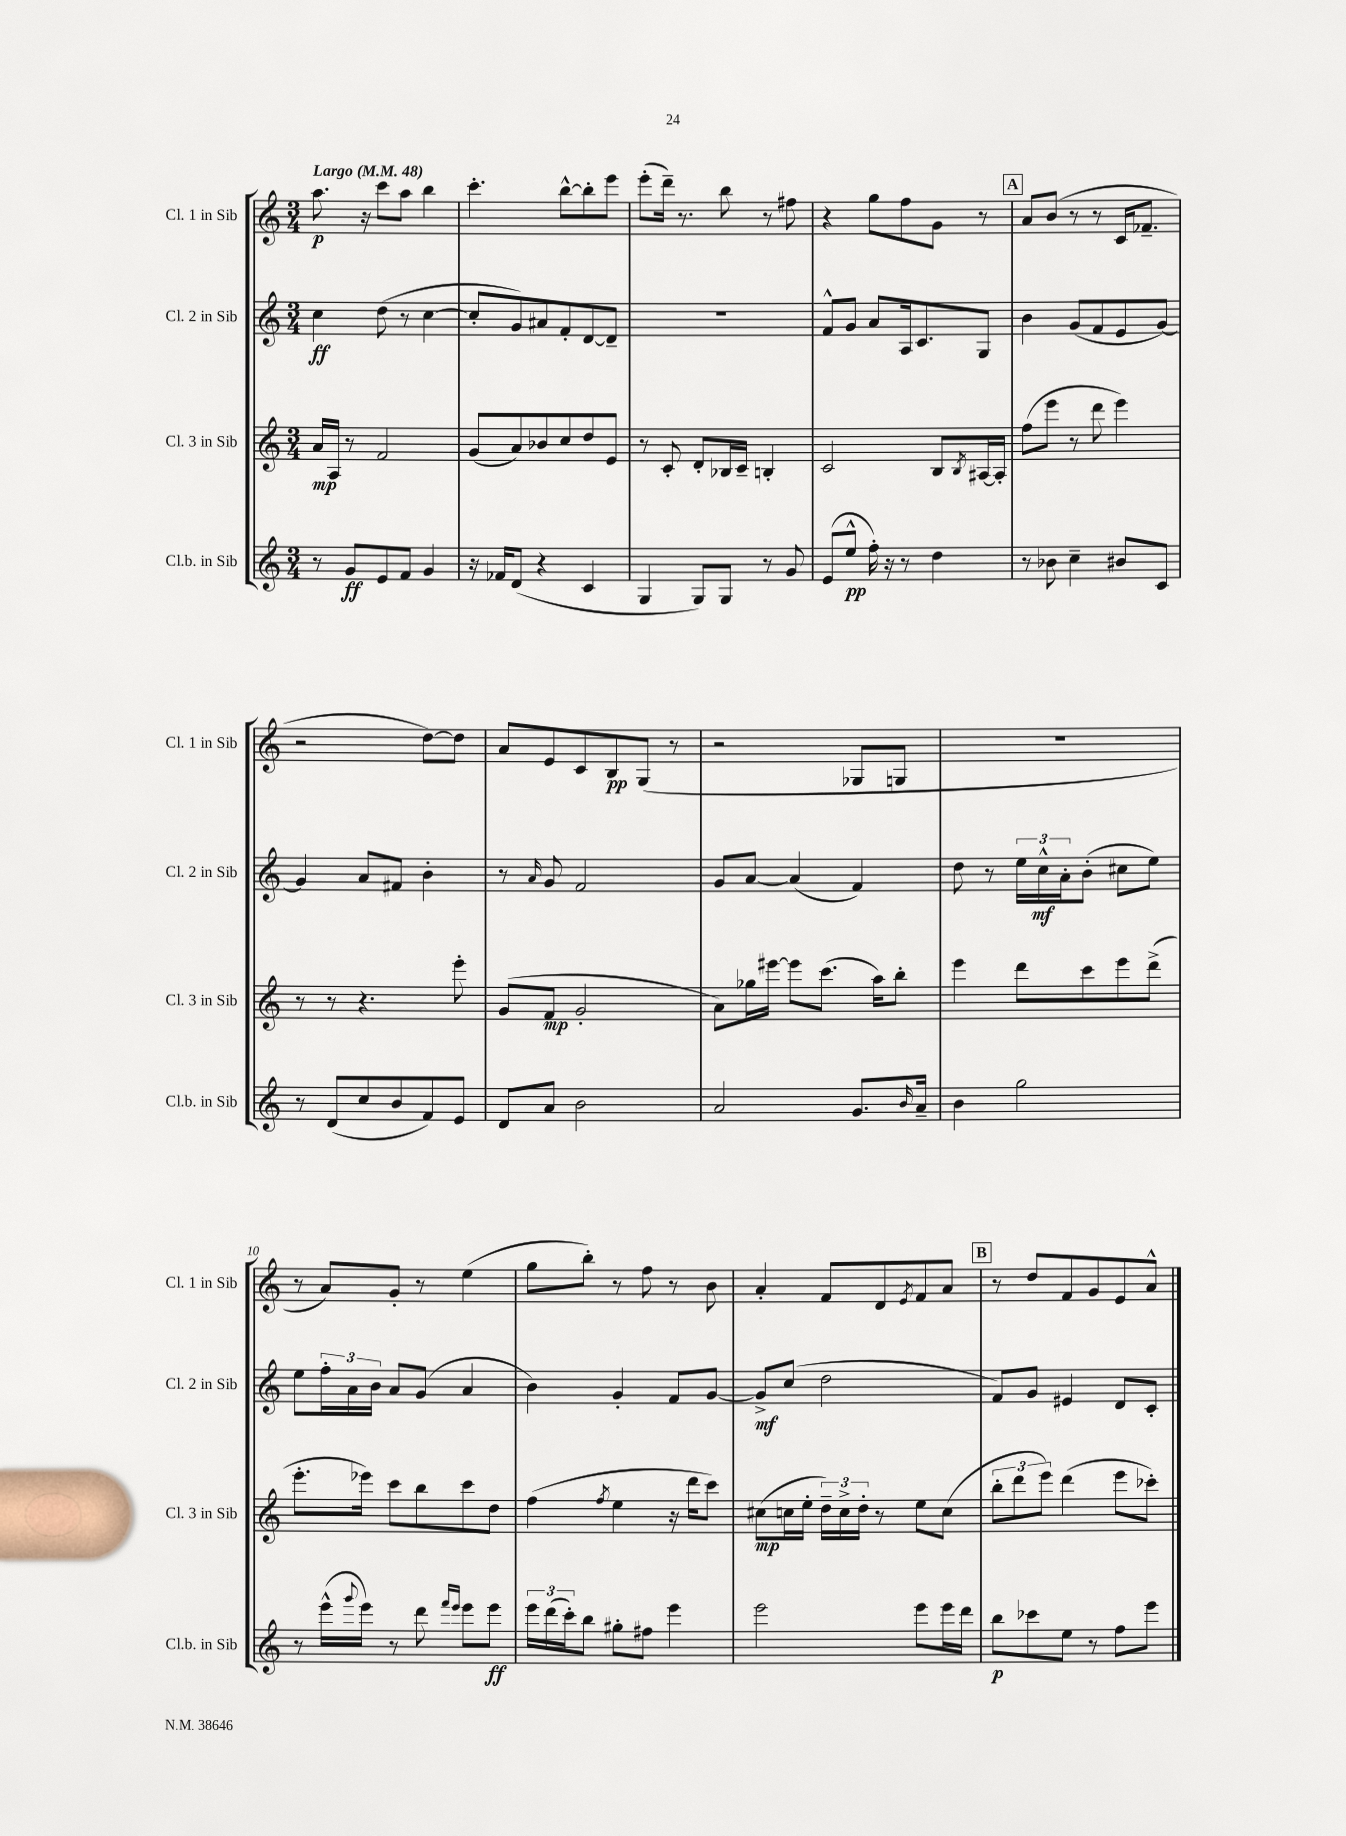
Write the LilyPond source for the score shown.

<<
\new StaffGroup <<
\new Staff = "s0" \with { instrumentName = "Cl. 1 in Sib" shortInstrumentName = "Cl. 1 in Sib" } {
    \clef treble \key c \major \numericTimeSignature \time 3/4 \tempo "Largo" 4 = 48
    a''8.\p r16 c'''8 a''8 b''4 |
    c'''4.-. b''8~-^ b''8-. e'''8 |
    e'''8-.( d'''16--) r8. b''8 r8 fis''8 |
    r4 g''8 f''8 g'8 r8 |
    \mark \markup { \box "A" } a'8 b'8( r8 r8 c'16 fes'8.-- |
    r2 d''8~) d''8 |
    a'8 e'8 c'8 b8\pp g8( r8 |
    r2 ges8 g8 |
    R2. |
    r8 a'8) g'8-. r8 e''4( |
    g''8 b''8-.) r8 f''8 r8 b'8 |
    a'4-. f'8 d'8 \acciaccatura { e'8 } f'8 a'8 |
    \mark \markup { \box "B" } r8 d''8 f'8 g'8 e'8 a'8-^ \bar "|." |
}
\new Staff = "s1" \with { instrumentName = "Cl. 2 in Sib" shortInstrumentName = "Cl. 2 in Sib" } {
    \clef treble \key c \major \numericTimeSignature \time 3/4
    c''4\ff d''8( r8 c''4~ |
    c''8-. g'8) ais'8 f'8-. d'8~ d'8-- |
    R2. |
    f'8-^ g'8 a'8 a16 c'8. g8 |
    \mark \markup { \box "A" } b'4 g'8( f'8 e'8 g'8~) |
    g'4 a'8 fis'8 b'4-. |
    r8 \grace { a'16 } g'8 f'2 |
    g'8 a'8~ a'4( f'4) |
    d''8 r8 \tuplet 3/2 { e''16 c''16-^\mf a'16-. } b'8-.( cis''8 e''8) |
    e''8 \tuplet 3/2 { f''16-. a'16 b'16 } a'8 g'8( a'4 |
    b'4) g'4-. f'8 g'8~ |
    g'8->\mf c''8( d''2 |
    \mark \markup { \box "B" } f'8) g'8 eis'4 d'8 c'8-. \bar "|." |
}
\new Staff = "s2" \with { instrumentName = "Cl. 3 in Sib" shortInstrumentName = "Cl. 3 in Sib" } {
    \clef treble \key c \major \numericTimeSignature \time 3/4
    a'16\mp a16 r8 f'2 |
    g'8( a'8) bes'8 c''8 d''8 e'8 |
    r8 c'8-. d'8-. bes16 c'16-- b4-. |
    c'2 b8 \acciaccatura { b8 } ais16~ ais16-. |
    \mark \markup { \box "A" } f''8( e'''8 r8 d'''8 e'''4) |
    r8 r8 r4. e'''8-. |
    g'8( f'8\mp g'2-. |
    a'8) ges''16 eis'''16~ eis'''8 c'''8.( a''16) b''8-. |
    e'''4 d'''8 c'''8 e'''8 d'''8->( |
    e'''8.-. ees'''16) c'''8 b''8 c'''8 d''8 |
    f''4( \acciaccatura { f''8 } e''4 r16 d'''16 c'''8) |
    cis''8\mp( c''16 e''16-. \tuplet 3/2 { d''16--) c''16-> d''16-. } r8 e''8 c''8( |
    \mark \markup { \box "B" } \tuplet 3/2 { b''8-. d'''8 e'''8) } d'''4( e'''8 ces'''8-.) \bar "|." |
}
\new Staff = "s3" \with { instrumentName = "Cl.b. in Sib" shortInstrumentName = "Cl.b. in Sib" } {
    \clef treble \key c \major \numericTimeSignature \time 3/4
    r8 g'8\ff e'8 f'8 g'4 |
    r16 fes'16 d'8( r4 c'4 |
    g4 g8) g8 r8 g'8 |
    e'8( e''8-^\pp f''16-.) r16 r8 d''4 |
    \mark \markup { \box "A" } r8 bes'8 c''4-- bis'8 c'8 |
    r8 d'8( c''8 b'8 f'8) e'8 |
    d'8 a'8 b'2 |
    a'2 g'8. \grace { b'16 } a'16-- |
    b'4 g''2 |
    r8 e'''16-^( \appoggiatura { g'''8 } e'''16) r8 d'''8 \grace { f'''16 e'''16 } e'''8 e'''8\ff |
    \tuplet 3/2 { e'''16 d'''16( c'''16-.) } b''8 gis''8-. fis''8 e'''4 |
    e'''2 e'''8 e'''16 d'''16 |
    \mark \markup { \box "B" } b''8\p ces'''8 e''8 r8 f''8 e'''8 \bar "|." |
}
>>
>>
\layout { \context { \Score \override BarNumber.break-visibility = ##(#f #t #t) barNumberVisibility = #(every-nth-bar-number-visible 5) } }
